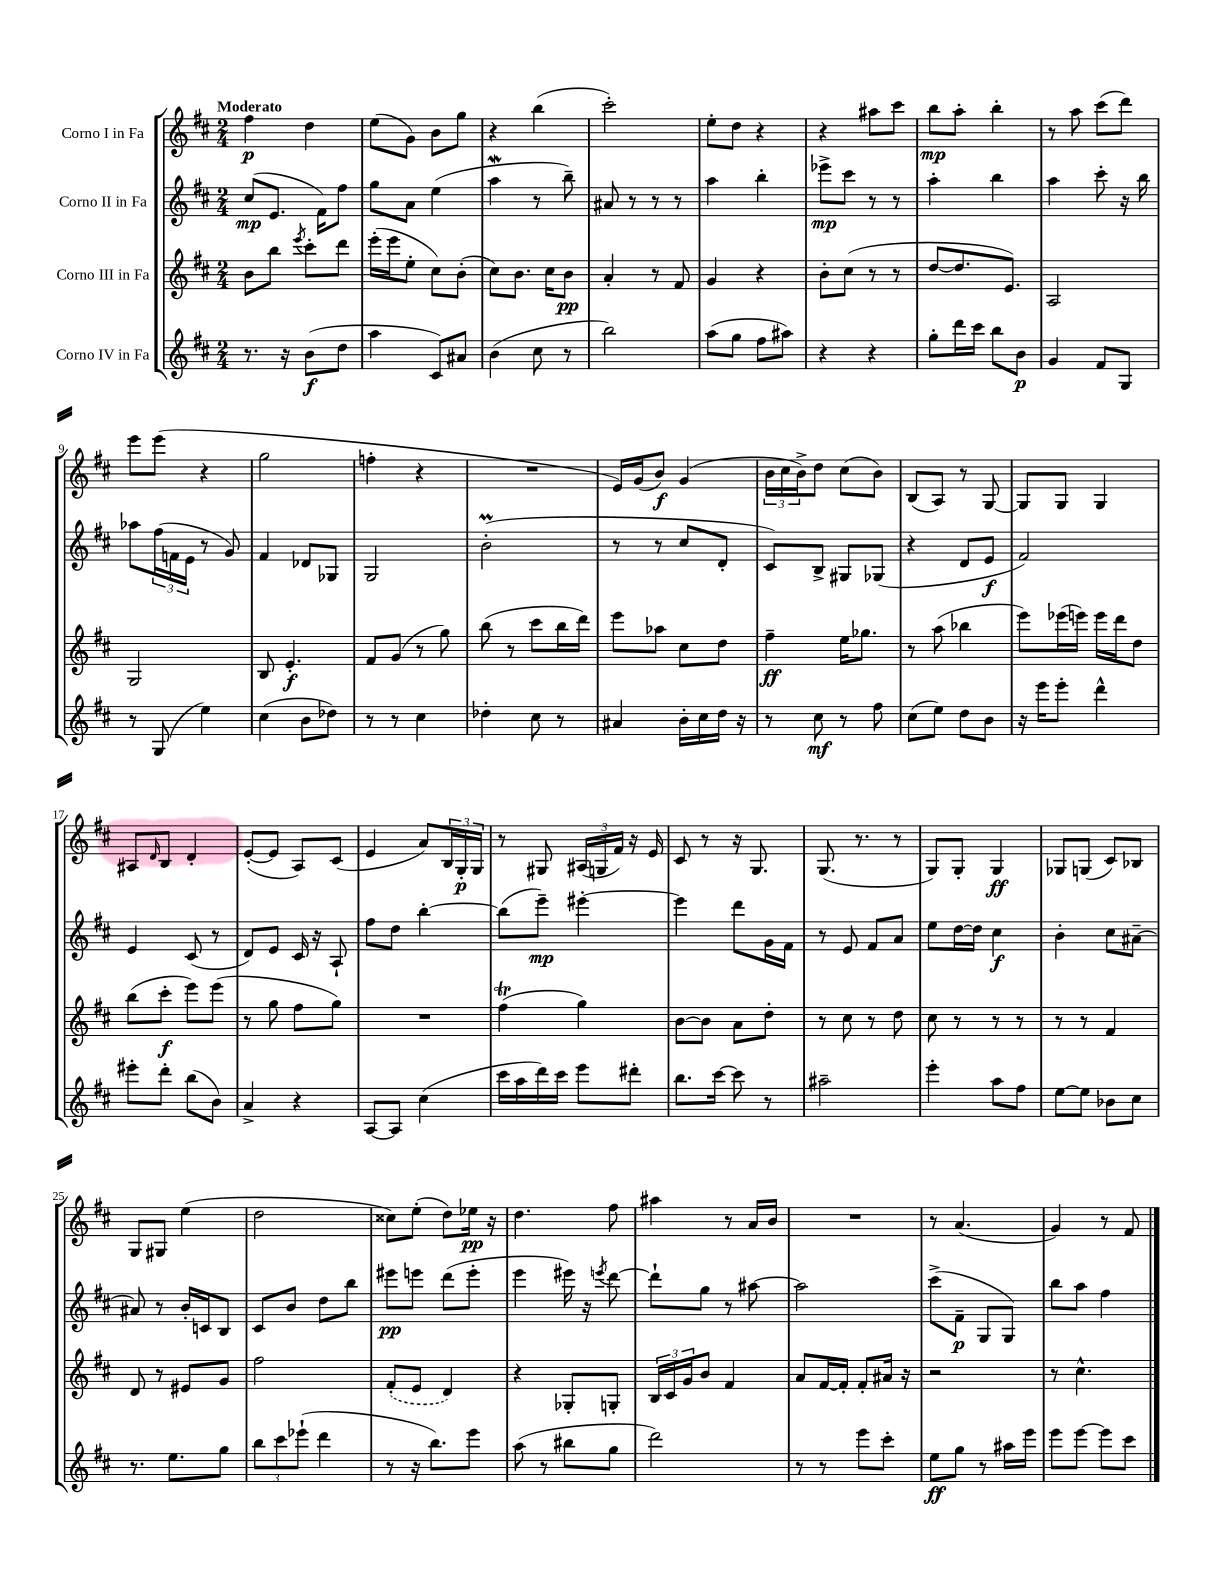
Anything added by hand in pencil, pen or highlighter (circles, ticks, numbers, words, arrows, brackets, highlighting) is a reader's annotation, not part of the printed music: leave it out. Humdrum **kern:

**kern	**kern	**kern	**kern
*staff4	*staff3	*staff2	*staff1
*clefG2	*clefG2	*clefG2	*clefG2
*k[f#c#]	*k[f#c#]	*k[f#c#]	*k[f#c#]
*M2/4	*M2/4	*M2/4	*M2/4
8.r	8b	(8cc#	4ff#
.	8bb	8.e	.
16r	.	.	.
.	8qeee	.	.
(8b	8ccc#'	.	4dd
.	.	16f#)	.
8dd	8ddd	8ff#	.
=	=	=	=
4aa	(16eee'	8gg	(8ee
.	16eee	.	.
.	8ee'	8a	8g)
8c#)	8cc#)	(4ee	8b
8a#	(8b'	.	8gg
=	=	=	=
(4b	8cc#)	4aa	4r
.	8.b	.	.
8cc#	.	8r	(4bb
.	16cc#	.	.
8r	8b	8bb~)	.
=	=	=	=
2bb)	4a'	8a#	2ccc#')
.	.	8r	.
.	8r	8r	.
.	8f#	8r	.
=	=	=	=
(8aa	4g	4aa	8ee'
8gg	.	.	8dd
8ff#	4r	4bb'	4r
8aa#)	.	.	.
=	=	=	=
4r	8b'	8eee-^	4r
.	(8cc#	8ccc#	.
4r	8r	8r	8aa#
.	8r	8r	8ccc#
=	=	=	=
8gg'	[8dd	4aa'	8bb
16ddd	8.dd]	.	8aa'
16ccc#	.	.	.
8bb	.	4bb	4bb'
.	8.e)	.	.
8b	.	.	.
=	=	=	=
4g	2A	4aa	8r
.	.	.	8aa
8f#	.	8ccc#'	(8ccc#
8G	.	16r	8ddd)
.	.	16bb	.
=	=	=	=
8r	2G	8aa-	8eee
(8G	.	(24ff#	(8eee
.	.	24f	.
.	.	24e	.
4ee)	.	8r	4r
.	.	8g)	.
=	=	=	=
(4cc#	8B	4f#	2gg
.	4.e'	.	.
8b	.	8d-	.
8dd-)	.	8G-	.
=	=	=	=
8r	8f#	2G	4ff'
8r	(8g	.	.
4cc#	8r	.	4r
.	8gg)	.	.
=	=	=	=
4dd-'	(8bb	(2b'	2r
.	8r	.	.
8cc#	8ccc#	.	.
8r	16bb	.	.
.	16ddd)	.	.
=	=	=	=
4a#	8eee	8r	16e)
.	.	.	(16g
.	8aa-	8r	8b)
16b'	8cc#	8cc#	(4g
16cc#	.	.	.
16dd	8dd	8d'	.
16r	.	.	.
=	=	=	=
8r	4ff#~	8c#)	24b
.	.	.	24cc#
.	.	.	24b^)
8cc#	.	8B^	8dd
8r	16ee	8G#	(8cc#
.	8.gg-	.	.
8ff#	.	(8G-	8b)
=	=	=	=
(8cc#	8r	4r	(8B
8ee)	(8aa	.	8A)
8dd	4bb-	8d	8r
8b	.	8e	[8G
=	=	=	=
16r	8eee)	2f#)	8G]
16eee	.	.	.
8eee'	(16eee-	.	8G
.	16eee)	.	.
4ddd^^	16eee	.	4G
.	16ddd	.	.
.	8dd	.	.
=	=	=	=
8eee#'	(8bb	4e	8A#
.	.	.	16qqd
8ddd'	8ccc#'	.	8B
(8bb	8eee)	(8c#	4d'
8b)	(8eee	8r	.
=	=	=	=
4a^	8r	8d)	([8e'
.	8gg	8e	8e]
4r	8ff#	16c#	8A)
.	.	16r	.
.	8gg)	8A`	(8c#
=	=	=	=
[8A	2r	8ff#	4e
8A]	.	8dd	.
(4cc#	.	[4bb'	8a)
.	.	.	24B
.	.	.	24G'
.	.	.	24G
=	=	=	=
16ccc#	(4ff#	(8bb]	8r
16aa	.	.	.
16ddd)	.	8eee~)	8G#
16ccc#	.	.	.
8eee	4gg)	[4eee#'	(24A#
.	.	.	24G
.	.	.	24f#)
8ddd#'	.	.	16r
.	.	.	16e
=	=	=	=
8.bb	[8b	4eee#]	8c#
.	8b]	.	8r
[16ccc#	.	.	.
8ccc#]	8a	8ddd	16r
.	.	.	8.G
8r	8dd'	16g	.
.	.	16f#	.
=	=	=	=
2aa#~	8r	8r	(8.G
.	8cc#	8e	.
.	.	.	8.r
.	8r	8f#	.
.	8dd	8a	8r
=	=	=	=
4eee'	8cc#	8ee	8G)
.	8r	[16dd	8G'
.	.	16dd]	.
8aa	8r	4cc#	4G
8ff#	8r	.	.
=	=	=	=
[8ee	8r	4b'	8G-
8ee]	8r	.	(8G
8b-	4f#	8cc#	8c#)
8cc#	.	[8a#~	8B-
=	=	=	=
8.r	8d	8a#]	8G
.	8r	8r	8G#
8.ee	.	.	.
.	8e#	16b'	(4ee
.	.	16c	.
8gg	8g	8B	.
=	=	=	=
12bb	2ff#	8c#	2dd
12ccc#	.	.	.
.	.	8b	.
(12eee-`	.	.	.
4ddd	.	8dd	.
.	.	8bb	.
=	=	=	=
8r	(8f#'	8eee#	8cc##)
16r	8e	8eee	(8ee'
8.bb)	.	.	.
.	4d)	(8ddd	8dd)
8eee	.	8eee'	16ee-
.	.	.	16r
=	=	=	=
(8aa	4r	4eee	4.dd
8r	.	.	.
8bb#	8G-'	16eee#)	.
.	.	16r	.
.	.	8qeee	.
8gg	8G'	[8ddd	8ff#
=	=	=	=
2ddd)	24B	8ddd`]	4aa#
.	24c#	.	.
.	24g	.	.
.	8b	8gg	.
.	4f#	8r	8r
.	.	[8aa#	16a
.	.	.	16b
=	=	=	=
8r	8a	2aa#]	2r
8r	[16f#	.	.
.	16f#']	.	.
8eee	8f#'	.	.
8ccc#'	16a#	.	.
.	16r	.	.
=	=	=	=
8ee	2r	(8ccc#^	8r
8gg	.	8f#~	(4.a
8r	.	8G	.
16aa#	.	8G)	.
16eee	.	.	.
=	=	=	=
8eee	8r	8bb	4g)
[8eee	4.cc#^^	8aa	.
8eee]	.	4ff#	8r
8ccc#	.	.	8f#
==	==	==	==
*-	*-	*-	*-
